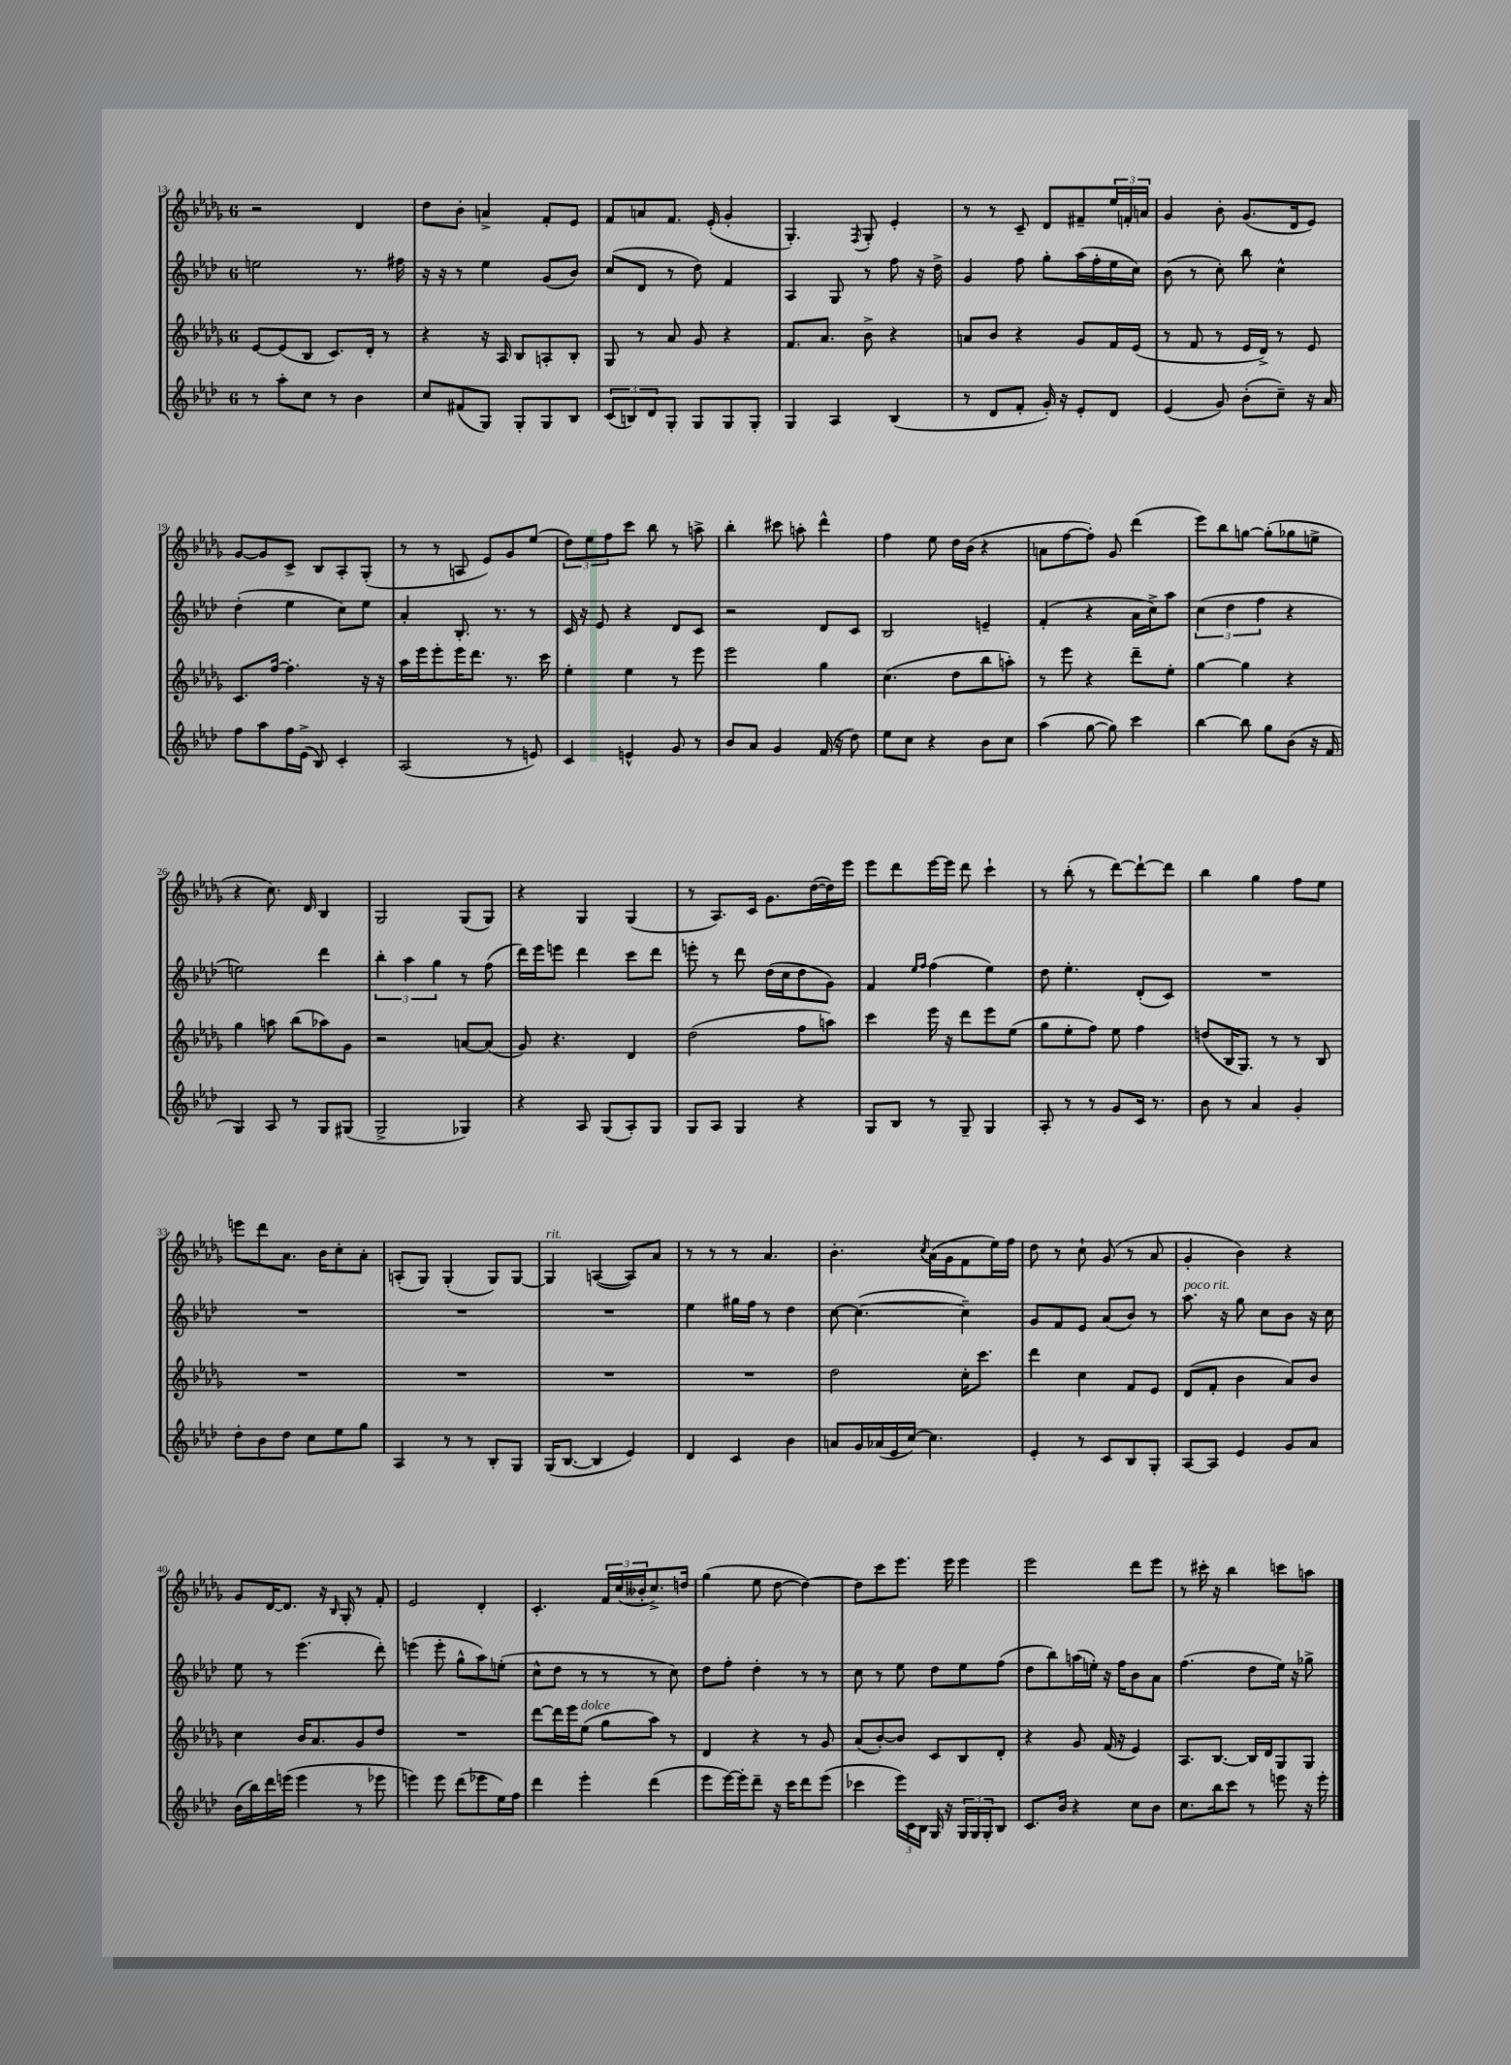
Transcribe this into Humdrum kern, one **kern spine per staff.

**kern	**kern	**kern	**kern
*staff4	*staff3	*staff2	*staff1
*clefG2	*clefG2	*clefG2	*clefG2
*k[b-e-a-d-]	*k[b-e-a-d-g-]	*k[b-e-a-d-]	*k[b-e-a-d-g-]
*M6/8	*M6/8	*M6/8	*M6/8
8r	[8e-	2ee	2r
8aa-'	(8e-]	.	.
8cc	8B-	.	.
8r	8.c)	.	.
4b-	.	8.r	4d-
.	16d-'	.	.
.	8r	.	.
.	.	16ff#	.
=	=	=	=
8cc	4r	16r	8dd-
.	.	16r	.
(8f#	.	8r	8b-'
8G)	16r	4ee-	4a^
.	16A-	.	.
8G'	8B-	.	.
8G	8A'	(8g	8f'
8B-	8B-'	8b-)	8e-
=	=	=	=
(12c	8G-	(8cc	8f
12B)	.	.	.
.	8r	8d-	8a
12d-	.	.	.
8G'	8a-	8r	8.f
8G	8g-	8dd-)	.
.	.	.	(16e-'
8G	4r	4f	4g-'
8G'	.	.	.
=	=	=	=
4G	8.f	4A-	4.G-')
.	8.a-	.	.
4A-	.	8G	.
.	.	.	8qF
.	8b-^	8r	8G-'
(4B-	4r	8ff	4e-'
.	.	16r	.
.	.	16dd-^	.
=	=	=	=
8r	8a	4g	8r
8d-	8b-	.	8r
8f'	4r	8ff	8c~
16g')	.	8gg'	8d-
16r	.	.	.
8e-'	8g-	(16aa-	8f#~
.	.	16ff'	.
8d-	16f	16ee-	24ee-
.	.	.	24f'
.	(16e-	16cc)	.
.	.	.	24a
=	=	=	=
(4e-	8r	(8b-	4g-
.	8f	8r	.
8g)	8r	8cc')	8b-'
(8b-'	16e-	8bb-	(8.g-
.	16d-^)	.	.
8cc~)	8r	4cc^^	.
.	.	.	16d-
16r	8e-	.	8e-)
16a-	.	.	.
=	=	=	=
8ff	8.c	(4dd-'	[8g-
8aa-	.	.	8g-]
.	[16ff	.	.
16ff	4.ff']	4ee-	8c^
(16e-^	.	.	.
8B-)	.	.	8B-
4c'	.	8cc)	8A-'
.	16r	8ee-	(8G-'
.	16r	.	.
=	=	=	=
(2A-	16aa-	4a-'	8r
.	16eee-	.	.
.	8eee-'	.	8r
.	16eee-	8.B-'	8A
.	8.ddd-	.	.
.	.	.	8e-)
.	.	8.r	.
8r	8.r	.	8g-
8e)	.	8r	(8ee-
.	16ccc	.	.
=	=	=	=
4c	4ee-'	16c	12dd-)
.	.	16r	.
.	.	.	12ee-
.	.	8e-	.
.	.	.	12ff
4e^^	4ee-	4r	8ccc
.	.	.	8bb-
8g	8r	8d-	8r
8r	8eee-	8c	8aa^
=	=	=	=
8b-	2eee-	2r	4bb-'
8a-	.	.	.
4g	.	.	8ccc#
.	.	.	8aa'
(16f	4gg-	8d-	4ddd-^^
16r	.	.	.
8dd-)	.	8c	.
=	=	=	=
8ee-	(4.cc	2B-	4ff
8cc	.	.	.
4r	.	.	8ee-
.	8dd-	.	16dd-
.	.	.	(16b-
8b-	8bb-	4e~	4r
8cc	8aa')	.	.
=	=	=	=
(4aa-	8r	(4f'	8a
.	8eee-	.	[8ff
[8gg	4r	4r	8ff'])
8gg])	.	.	8g-
4ccc	8ddd-~	16a-	(4ddd-
.	.	16cc^)	.
.	8ee-'	8aa-	.
=	=	=	=
[4bb-	[4gg-	(6cc	8eee-)
.	.	.	8bb-
.	.	6dd-	.
8bb-]	4gg-]	.	[8gg
.	.	6ff	.
8gg	.	.	(8gg']
(8b-	4r	4r	8gg-
16r	.	.	8ee^
16f	.	.	.
=	=	=	=
4G)	4gg-	2ee)	4r
8A-	8aa	.	8.cc)
8r	(8bb-	.	.
.	.	.	16d-
8G	8aa-)	4ddd-	4B-
(8G#	8g-	.	.
=	=	=	=
2G^	2r	6bb-'	2G-
.	.	6aa-	.
.	.	6gg	.
4G-)	[8a	8r	(8G-
.	(8a]	(8ff	8G-)
=	=	=	=
4r	8g-)	16ddd-)	4r
.	.	16eee-	.
.	4.r	8eee	.
8A-	.	4ddd-	4G-
(8G	.	.	.
8A-')	4d-	8ccc	(4G-
8G	.	8ddd-	.
=	=	=	=
8G	(2dd-	8eee'	8r
8A-	.	8r	8.A-)
4G	.	8ddd-	.
.	.	.	16c
.	.	(16dd-	8.g-
.	.	16cc	.
4r	8ff	8dd-	.
.	.	.	([16dd-
.	8aa)	8g)	16dd-])
.	.	.	16eee-
=	=	=	=
8G	4ccc	4f	8eee-
8B-	.	.	8ddd-
.	.	16qqee-	.
.	.	16qqff	.
8r	16eee-	(4ff	[16eee-
.	16r	.	16eee-]
8G~	8ddd-	.	8ddd-
4G	8eee-	4ee-)	4ccc`
.	(8ee-	.	.
=	=	=	=
8A-'	8gg-	8dd-	8r
8r	8ee-'	4.ee-'	(8bb-'
8r	8ff)	.	8r
8g	8ee-	.	[8ddd-)
16c	4ff	(8d-'	8ddd-`_
8.r	.	.	.
.	.	8c)	8ddd-]
=	=	=	=
8b-	(8dd	2.r	4bb-
8r	16B-	.	.
.	8.G-)	.	.
4a-	.	.	4gg-
.	8r	.	.
4g'	8r	.	8ff
.	8B-	.	8ee-
=	=	=	=
8dd-'	2.r	2.r	8eee
8b-	.	.	8ddd-
8dd-	.	.	8.a-
8cc	.	.	.
.	.	.	16b-
8ee-	.	.	8cc'
8gg	.	.	8a-'
=	=	=	=
4A-	2.r	2.r	(8A'
.	.	.	8G-)
8r	.	.	(4G-'
8r	.	.	.
8B-'	.	.	8G-)
8G	.	.	[8G-
=	=	=	=
(16G	2.r	2.r	4G-]
[8.B-	.	.	.
4B-]	.	.	([4A
4e-)	.	.	8A])
.	.	.	8a-
=	=	=	=
4d-	2.r	4ee-	8r
.	.	.	8r
4c	.	16gg#	8r
.	.	16ff	.
.	.	8r	4.a-
4b-	.	4dd-	.
=	=	=	=
8a	2dd-	[8cc	4.b-'
16g	.	(4.cc_	.
(16a-	.	.	.
16e-	.	.	.
[16cc)	.	.	.
.	.	.	8qcc
4.cc]	.	.	(16a-
.	.	.	16g-
.	16cc'	4cc~])	8f
.	8.ccc	.	.
.	.	.	16ee-)
.	.	.	16ff
=	=	=	=
4e-'	4ddd-	8g	8dd-
.	.	8f	8r
8r	4cc	8e-	8cc`
8c	.	(8a-	(8g-
8B-	8f	8b-)	8r
8G'	8e-	8r	8a-
=	=	=	=
[8A-	(8d-	8.aa-	4g-'
8A-]	8f'	.	.
.	.	16r	.
4e-	4b-	8gg	4b-)
.	.	8cc	.
8g	8a-)	8b-	4r
8a-	8b-	16r	.
.	.	16cc	.
=	=	=	=
(16b-	4cc	8ee-	8g-
16bb-)	.	.	.
16ddd-	.	8r	[16d-
(16eee	.	.	8.d-]
4eee	16b-	(4.eee-	.
.	8.a-	.	.
.	.	.	16r
.	.	.	16qqB-
.	.	.	16G-'
8r	8g-	.	8r
8eee-	8dd-	8ddd-')	8f'
=	=	=	=
4eee)	2.r	(4eee	2e-
8eee	.	8eee'	.
(8ddd-	.	8gg^^	.
8eee-	.	8aa-)	4d-'
16ee-)	.	(8ee'	.
16ff	.	.	.
=	=	=	=
4ddd-	[8ddd-	8cc^^	4.c'
.	16ddd-]	8dd-	.
.	16eee-	.	.
4eee-'	(8ee-	8r	.
.	8gg-	8r	24f
.	.	.	(24cc
.	.	.	24b--'
(4ddd-	8aa-)	8r	8.cc^)
.	8r	8cc)	.
.	.	.	16dd
=	=	=	=
8eee-	4d-	8dd-	(4gg-
[16eee-)	.	8ff'	.
16eee-']	.	.	.
8ddd-~	4r	4dd-'	8ee-
16r	.	.	[8dd-
16ccc	.	.	.
8ddd-	8r	8r	4dd-_)
(8eee-	8g-	8r	.
=	=	=	=
4ccc-	(8a-	8cc	8dd-]
.	[8b-')	8r	8ccc
24eee-)	8b-]	8ee-	8.eee-
24c	.	.	.
24B-	.	.	.
16G	8c	8dd-	.
16r	.	.	16eee-
24G	8B-	8ee-	4eee-
24G	.	.	.
24G'	.	.	.
8B-	8d-'	(8ff	.
=	=	=	=
8.c	4r	8dd-	2eee-
.	.	8bb-)	.
16b-	.	.	.
4r	8g-	(16aa	.
.	.	16ee')	.
.	(16f	16r	.
.	16r	16ff	.
8cc	4e-)	8b-	8ddd-
8b-	.	8a-	8eee-
=	=	=	=
8.cc	8.A-	(4.ff	8r
.	.	.	16ccc#'
16bb-	[8.B-	.	16r
8ccc	.	.	4bb-
8r	16B-]	8dd-	.
.	16d-	.	.
8eee	8G-	16ee-)	8ccc
.	.	16r	.
16r	8G-	8gg-^	8aa
16eee'	.	.	.
==	==	==	==
*-	*-	*-	*-
